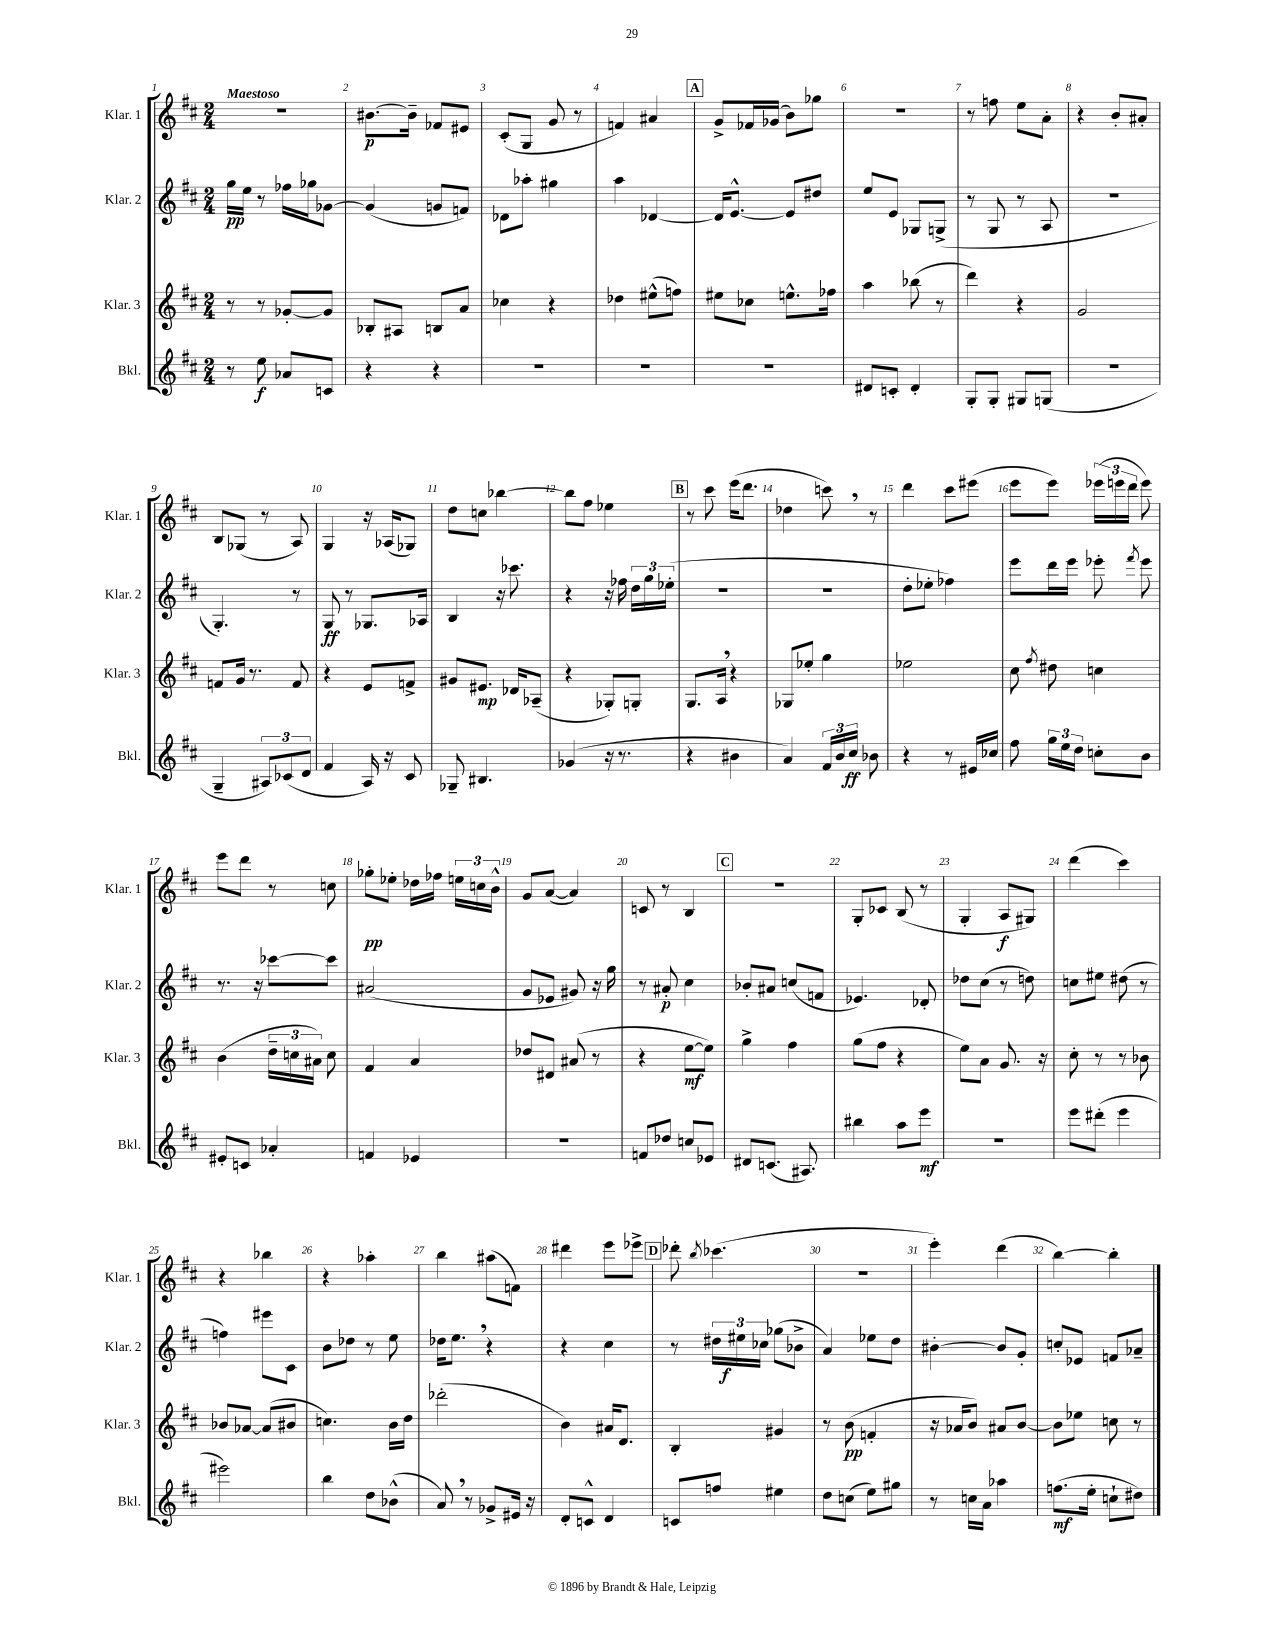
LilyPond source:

<<
\new StaffGroup <<
\new Staff = "s0" \with { instrumentName = "Klar. 1" shortInstrumentName = "Klar. 1" } {
    \clef treble \key d \major \numericTimeSignature \time 2/4 \tempo "Maestoso"
    \autoBeamOff R2 |
    bis'8.[~\p bis'16]-- fes'8[ eis'8] |
    cis'8[-.( g8] g'8 r8 |
    f'4) ais'4 |
    \mark \markup { \box "A" } g'8[-> fes'16 ges'16]( b'8[) ges''8] |
    r2 |
    r8 f''8 e''8[ a'8]-. |
    r4 b'8[-. ais'8]-. |
    b8[ ges8]( r8 a8) |
    g4 r16 aes16[( ges8]) |
    d''8[ c''8] bes''4~ |
    bes''8[ fis''8] ees''4 |
    \mark \markup { \box "B" } r8 cis'''8 e'''16[( d'''8.] |
    des''4 c'''8) \breathe r8 |
    d'''4 cis'''8[ eis'''8]( |
    e'''8[ e'''8]) \tuplet 3/2 { ees'''16[( e'''16 d'''16] } e'''8) |
    e'''8[ d'''8] r8 c''8 |
    ges''8[-.\pp ees''8]-. des''16[ fes''16] \tuplet 3/2 { e''16[ c''16 b'16]-^ } |
    g'8[ a'8]~( a'4) |
    c'8 r8 b4 |
    \mark \markup { \box "C" } r2 |
    g8[-. ces'8] b8( r8 |
    g4-. a8[\f gis8]) |
    d'''4( cis'''4) |
    r4 bes''4 |
    r4 aes''4-. |
    b''4 ais''8[( f'8]) |
    dis'''4 e'''8[ ees'''8]-> |
    \mark \markup { \box "D" } des'''8-. \acciaccatura { b''8 } ces'''4.( |
    R2 |
    e'''4-.) d'''4( |
    b''4~) b''4-. \bar "|." |
}
\new Staff = "s1" \with { instrumentName = "Klar. 2" shortInstrumentName = "Klar. 2" } {
    \clef treble \key d \major \numericTimeSignature \time 2/4
    \autoBeamOff g''16[\pp e''16] r8 fes''16[ ges''16 ges'8]~ |
    ges'4( g'8[ f'8]) |
    des'8[ aes''8]-. gis''4 |
    a''4 des'4~ |
    \mark \markup { \box "A" } des'16[ e'8.]~-^ e'8[ dis''8] |
    e''8[ e'8] ges8[ g8]->( |
    r8 g8 r8 a8 |
    R2 |
    g4.-.) r8 |
    g8\ff r8 ges8.[ aes16] |
    b4 r16 ces'''8. |
    r4 r16 fes''16 \tuplet 3/2 { d''16[ g''16 ees''16]-.( } |
    \mark \markup { \box "B" } R2 |
    R2 |
    d''8[-. ees''8]-. fes''4) |
    e'''8[ d'''16 e'''16] ees'''8-. \acciaccatura { fis'''8 } ees'''8 |
    r8. r16 ces'''8[~ ces'''8] |
    ais'2( |
    g'8[ ees'8] gis'8) r16 g''16 |
    r8 ais'8-.\p cis''4 |
    \mark \markup { \box "C" } bes'8[-. ais'8] c''8[( f'8] |
    ees'4.) des'8-. |
    des''8[ cis''8]( r8 d''8) |
    c''8[ eis''8] dis''8( r8 |
    f''4) eis'''8[ cis'8] |
    b'8[ des''8] r8 e''8 |
    des''16[ e''8.] \breathe r4 |
    r4 cis''4 |
    \mark \markup { \box "D" } r8 \tuplet 3/2 { dis''16[ eis''16\f ces''16] } ges''8[( bes'8]-> |
    a'4) ees''8[ d''8] |
    bis'4~-. bis'8[ g'8]-. |
    c''8[-. ees'8] f'8[ aes'8]-- \bar "|." |
}
\new Staff = "s2" \with { instrumentName = "Klar. 3" shortInstrumentName = "Klar. 3" } {
    \clef treble \key d \major \numericTimeSignature \time 2/4
    \autoBeamOff r8 r8 ges'8[~-. ges'8] |
    bes8[-. ais8] b8[ a'8] |
    ces''4 r4 |
    des''4 eis''8[-^( f''8]) |
    \mark \markup { \box "A" } eis''8[ ces''8] e''8.[-^ fes''16] |
    a''4 bes''8( r8 |
    d'''4) r4 |
    g'2 |
    f'8[ g'16] r8. f'8 |
    r4 e'8[ f'8]-> |
    gis'8[ eis'8.]\mp des'16[ aes8]--( |
    r4 ges8[-.) g8]-. |
    \mark \markup { \box "B" } g8.[ a16] \breathe r4 |
    ges8[ ees''8]-. g''4 |
    ees''2 |
    cis''8 \acciaccatura { fis''8 } dis''8 c''4 |
    b'4( \tuplet 3/2 { d''16[-- c''16 ais'16]) } c''8 |
    fis'4 a'4 |
    des''8[ dis'8] ais'8( r8 |
    r4 e''8[~\mf e''8]) |
    \mark \markup { \box "C" } g''4-> fis''4 |
    g''8[( fis''8] r4 |
    e''8[) a'8] g'8. r16 |
    cis''8-. r8 r8 bes'8 |
    bes'8[ aes'8]~ aes'8[( bis'8] |
    c''4.) b'16[ d''16] |
    des'''2-.( |
    b'4) ais'16[ d'8.] |
    \mark \markup { \box "D" } b4-. gis'4 |
    r8 b'8\pp( f'4-. |
    r16 aes'16[ b'8]) ais'8[ b'8]~ |
    b'8[ ees''8] c''8 r8 \bar "|." |
}
\new Staff = "s3" \with { instrumentName = "Bkl." shortInstrumentName = "Bkl." } {
    \clef treble \key d \major \numericTimeSignature \time 2/4
    \autoBeamOff r8 e''8\f aes'8[ c'8] |
    r4 r4 |
    R2 |
    R2 |
    \mark \markup { \box "A" } R2 |
    dis'8[ c'8]-. dis'4-. |
    g8[-. g8]-. gis8[ g8]( |
    R2 |
    g4-- \tuplet 3/2 { ais8[) ces'8( d'8] } |
    fis'4 a16) r16 cis'8 |
    ges8-- bis4. |
    ges'4( r16 r8. |
    \mark \markup { \box "B" } r4 bis'4 |
    a'4) \tuplet 3/2 { fis'16[ b'16 cis''16]\ff } bes'8 |
    r4 r8 eis'16[ ces''16] |
    fis''8 \tuplet 3/2 { g''16[ e''16 d''16] } c''8[-. b'8] |
    eis'8[-. c'8] aes'4-. |
    f'4 ees'4 |
    r2 |
    f'8[ des''8] c''8[ ees'8] |
    \mark \markup { \box "C" } dis'8[ c'8.]( ais8.) |
    bis''4 a''8[ e'''8]\mf |
    R2 |
    e'''8[ dis'''8]-.( e'''4 |
    eis'''2) |
    b''4 d''8[ bes'8]-^( |
    a'8) \breathe r8 ges'8[-> eis'16] r16 |
    d'8[-. c'8]-^ d'4 |
    \mark \markup { \box "D" } c'8[ f''8] eis''4 |
    d''8[ c''8]( e''8[) gis''8] |
    r8 c''16[ a'16] aes''4 |
    f''8.[\mf( e''16]-. c''8[-! dis''8]) \bar "|." |
}
>>
>>
\layout { \context { \Score \override BarNumber.break-visibility = ##(#f #t #t) barNumberVisibility = #all-bar-numbers-visible } }
